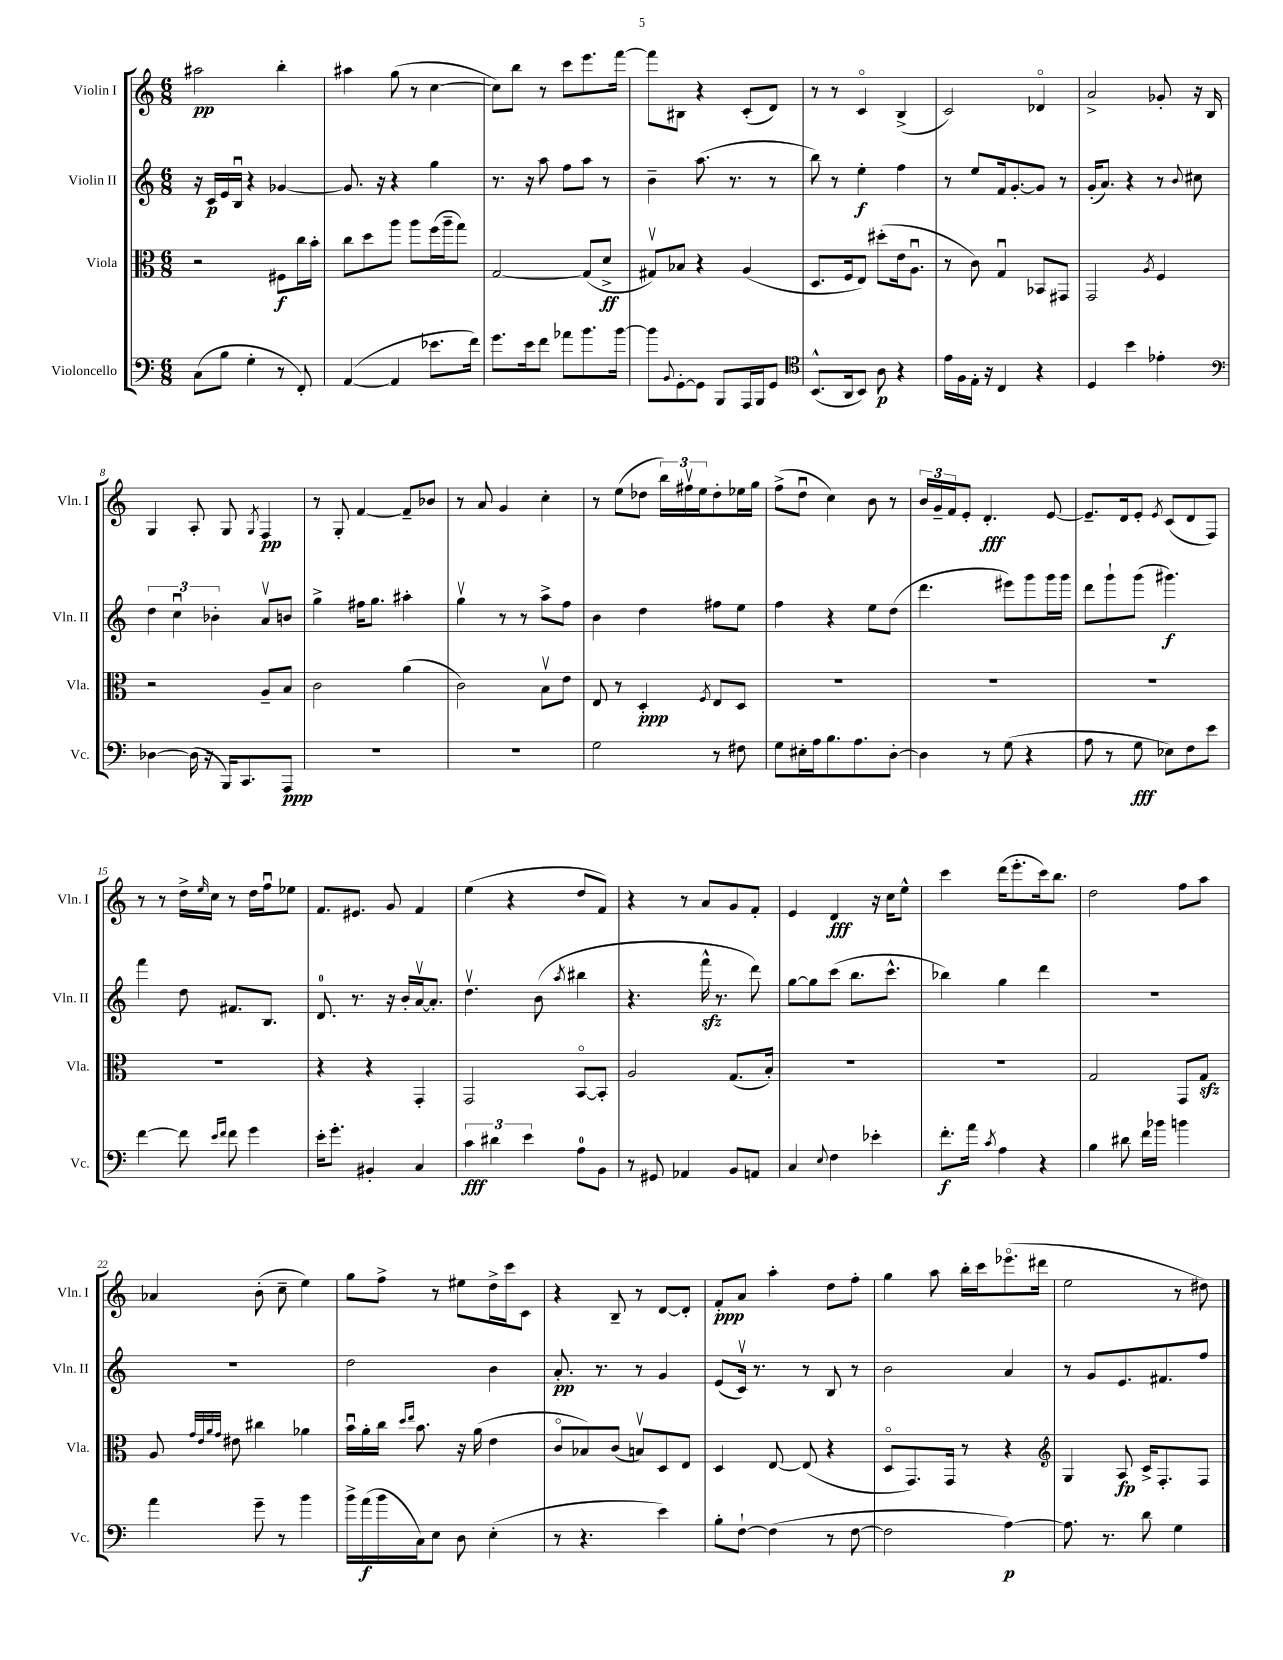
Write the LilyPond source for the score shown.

<<
\new StaffGroup <<
\new Staff = "s0" \with { instrumentName = "Violin I" shortInstrumentName = "Vln. I" } {
    \clef treble \key c \major \numericTimeSignature \time 6/8
    ais''2\pp b''4-. |
    ais''4 g''8( r8 c''4~ |
    c''8) b''8 r8 c'''8 e'''8. f'''16~ |
    f'''8 bis8 r4 c'8-.( d'8) |
    r8 r8 c'4\flageolet b4->( |
    c'2) des'4\flageolet |
    a'2-> ges'8-. r16 b16 |
    g4 a8-. g8 \acciaccatura { g8 } f4\pp |
    r8 g8-. f'4~ f'8-- bes'8 |
    r8 a'8 g'4 c''4-. |
    r8 e''8( des''8 \tuplet 3/2 { b''16) fis''16\upbow e''16 } des''8-. ees''16 g''16 |
    f''8->( d''8\downbow c''4) b'8 r8 |
    \tuplet 3/2 { b'16 g'16-- f'16 } e'8-. d'4.-.\fff e'8~ |
    e'8.-- d'16 e'8-. \acciaccatura { e'8 } c'8( d'8 f8) |
    r8 r8 d''16-> \grace { e''16 } c''16 r8 d''16 f''16\downbow ees''8 |
    f'8. eis'8. g'8 f'4 |
    e''4( r4 d''8 f'8) |
    r4 r8 a'8 g'8 f'8-. |
    e'4 d'4\fff r16 c''16 e''8-^ |
    c'''4 d'''16( e'''8.-. c'''16) b''8. |
    d''2 f''8 a''8 |
    aes'4 b'8-.( c''8-- e''4) |
    g''8 f''8-> r8 eis''8 d''16-> c'''16 c'8 |
    r4 b8-- r8 d'8~ d'8-. |
    f'8-.\ppp a'8 a''4-. d''8 f''8-. |
    g''4 a''8 b''16-. c'''16 ees'''8.\flageolet( dis'''16 |
    e''2 r8 dis''8) \bar "|." |
}
\new Staff = "s1" \with { instrumentName = "Violin II" shortInstrumentName = "Vln. II" } {
    \clef treble \key c \major \numericTimeSignature \time 6/8
    r16 c'16\p e'16 b16\downbow r4 ges'4~ |
    ges'8. r16 r4 g''4 |
    r8. r16 a''8 f''8 a''8 r8 |
    b'4-- a''8.( r8. r8 |
    b''8) r8 e''4-.\f f''4 |
    r8 e''8 f'16 g'8.~-. g'8 r8 |
    g'16-.( a'8.) r4 r8 \appoggiatura { b'8 } cis''8 |
    \tuplet 3/2 { d''4 c''4\downbow bes'4-. } a'8\upbow b'8 |
    g''4-> fis''16 g''8. ais''4-. |
    g''4\upbow r8 r8 a''8-> f''8 |
    b'4 d''4 fis''8 e''8 |
    f''4 r4 e''8 d''8( |
    d'''4. eis'''8) g'''8 g'''16 g'''16 |
    d'''8 g'''8-! g'''8( gis'''4.\f) |
    f'''4 d''8 fis'8. b8. |
    d'8.-0 r8. r16 b'16-. a'16~\upbow a'8.-. |
    d''4.\upbow b'8( \acciaccatura { a''8 } bis''4 |
    r4. f'''16-^\sfz r8. d'''8) |
    g''8~ g''8 c'''8( b''8. c'''8.-^ |
    bes''4) g''4 d'''4 |
    R2. |
    R2. |
    d''2 b'4 |
    a'8.-.\pp r8. r8 g'4 |
    e'8( c'16\upbow) r8. r8 b8 r8 |
    b'2 a'4 |
    r8 g'8 e'8. fis'8. f''8 \bar "|." |
}
\new Staff = "s2" \with { instrumentName = "Viola" shortInstrumentName = "Vla." } {
    \clef alto \key c \major \numericTimeSignature \time 6/8
    r2 fis8\f c''16 b'16-. |
    c''8 d''8 a''8 a''8 f''16( a''16-- g''8) |
    g2~ g8( d'8->\ff |
    gis8\upbow) bes8 r4 a4( |
    d8. f16 e8) dis''8-.( e'16 a8.\downbow |
    r8 c'8) g4\downbow bes,8 gis,8 |
    g,2 \acciaccatura { a8 } f4 |
    r2 a8-- b8 |
    c'2 a'4( |
    c'2) b8\upbow e'8 |
    e8 r8 d4-.\ppp \acciaccatura { f8 } e8 d8 |
    R2. |
    R2. |
    R2. |
    R2. |
    r4 r4 g,4-. |
    g,2 b,8~\flageolet b,8-. |
    a2 g8.( b16-.) |
    R2. |
    R2. |
    g2 g,8 g8\sfz |
    a8 \grace { g'32 e'32 a'32 g'32 } eis'8 cis''4 aes'4 |
    b'16\downbow a'16-. c''16 \grace { d''16 e''16 } b'8. r16 a'16( e'4 |
    c'8\flageolet bes8) c'8( b8\upbow) d8 e8 |
    d4 e8~ e8( r4 |
    d8\flageolet g,8.) g,16 r8 r4 |
    \clef treble g4 a8\fp c'16-> f8.-. f8 \bar "|." |
}
\new Staff = "s3" \with { instrumentName = "Violoncello" shortInstrumentName = "Vc." } {
    \clef bass \key c \major \numericTimeSignature \time 6/8
    c8( b8 g4-. r8 f,8-.) |
    a,4~( a,4 ees'8. f'16) |
    g'8. e'16 f'8 aes'8 b'8. b'16~ |
    b'8 \appoggiatura { b,8 } g,8~-. g,8 b,,8 a,,16 b,,16 g,8 |
    \clef tenor b,8.-^( a,16 b,8) a8\p r4 |
    e'16 f16 e16-. r16 c4 r4 |
    d4 b'4 ees'4-. |
    \clef bass des4~ des16( r16 b,,16) c,8. a,,8\ppp |
    R2. |
    R2. |
    g2 r8 fis8 |
    g8 eis16-. a16 b8. a8. d8~-. |
    d4 r8 g8( r4 |
    a8 r8 g8\fff ees8) f8 e'8 |
    f'4~ f'8 \grace { e'16 f'16 } f'8 g'4 |
    e'16-. g'8.-. bis,4-. c4 |
    \tuplet 3/2 { c'4\fff dis'4 e'4 } a8-0 b,8 |
    r8 gis,8 aes,4 b,8 a,8 |
    c4 \appoggiatura { e8 } f4 ees'4-. |
    f'8.-.\f a'16 \acciaccatura { c'8 } a4 r4 |
    b4 dis'8 f'16 bes'16 b'4 |
    a'4 g'8-- r8 b'4 |
    b'16-> a'16\f( b'16 c16) e8 d8 e4-.( |
    r8 r4. e'4) |
    b8-. f8~-! f4( r8 f8~ |
    f2 a4~\p) |
    a8. r8. d'8 g4 \bar "|." |
}
>>
>>
